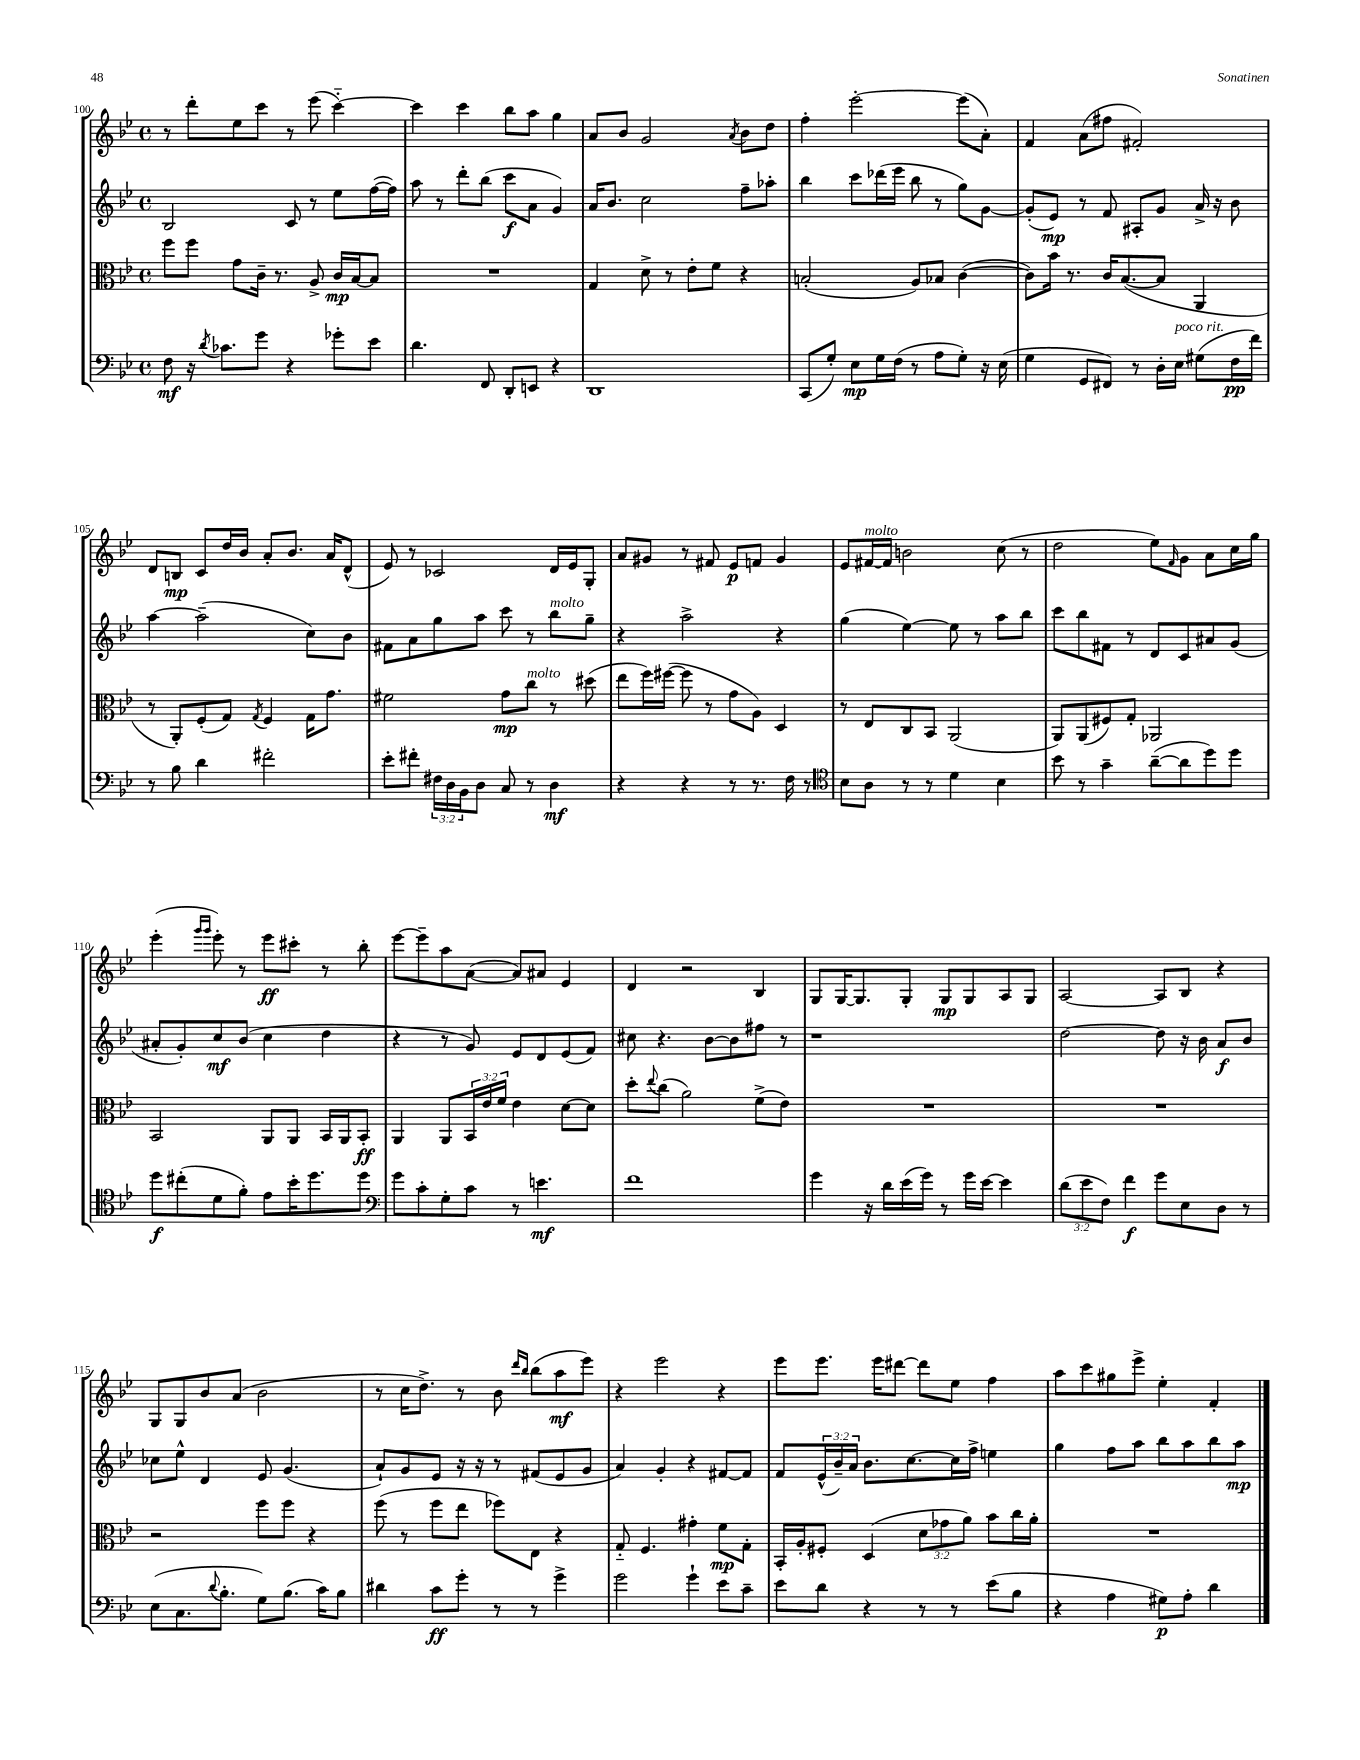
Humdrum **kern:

**kern	**kern	**kern	**kern
*staff4	*staff3	*staff2	*staff1
*clefF4	*clefC3	*clefG2	*clefG2
*k[b-e-]	*k[b-e-]	*k[b-e-]	*k[b-e-]
*M4/4	*M4/4	*M4/4	*M4/4
*met(c)	*met(c)	*met(c)	*met(c)
8F	8ff	2B-	8r
16r	8ff	.	8ddd'
8qd	.	.	.
8.c-	.	.	.
.	8g	.	8ee-
8g	16c~	.	8ccc
.	8.r	.	.
4r	.	8c	8r
.	8A^	8r	(8eee-
8g-'	16c	8ee-	[4ccc'~)
.	[16B-	.	.
8e-	8B-]	([16ff	.
.	.	16ff])	.
=	=	=	=
4.d	1r	8aa	4ccc]
.	.	8r	.
.	.	8ddd'	4ccc
8FF	.	(8bb-	.
8DD'	.	8ccc	8bb-
8EE	.	8a	8aa
4r	.	4g)	4gg
=	=	=	=
1DD	4G	16a	8a
.	.	8.b-	.
.	.	.	8b-
.	8d^	2cc	2g
.	8r	.	.
.	8e-'	.	.
.	8f	.	.
.	.	.	8qa
.	4r	8ff~	8b-
.	.	8aa-'	8dd
=	=	=	=
(8CC	(2B'	4bb-	4ff'
8G')	.	.	.
8E-	.	8ccc	[2eee-'
16G	.	(16ddd-	.
(16F	.	16eee-	.
8r	8A)	8bb-	.
8A	8B-	8r	.
8G')	([4c	8gg)	(8eee-]
16r	.	[8g	8a')
(16E-	.	.	.
=	=	=	=
4G	8c])	(8g']	4f
.	16b-	8e-)	.
.	8.r	.	.
8GG	.	8r	(8a
8FF#)	16c	8f	8ff#
.	([8.B-	.	.
8r	.	8A#'	2f#')
16D'	8B-]	8g	.
16E-	.	.	.
(8G#	4AA	16a^	.
.	.	16r	.
16F	.	8b-	.
16f)	.	.	.
=	=	=	=
8r	8r	[4aa	8d
8B-	8AA')	.	8B
4d	(8F'	(2aa~]	8c
.	8G)	.	16dd
.	.	.	16b-
.	8qG	.	.
2f#'	4F	.	8a'
.	.	.	8.b-
.	16G	8cc)	.
.	8.g	.	16a
.	.	8b-	(8d^^
=	=	=	=
8e-'	2f#	8f#	8e-)
8f#'	.	8a	8r
24F#	.	8gg	2c-
24D	.	.	.
24BB-	.	.	.
8D	.	8aa	.
8C	8g	8ccc	.
8r	8cc	8r	.
4D	8r	8bb-	16d
.	.	.	16e-
.	(8dd#	8gg~	8G'
=	=	=	=
4r	8ee-	4r	8a
.	16ff)	.	8g#
.	([16ff#	.	.
4r	8ff#]	2aa^	8r
.	8r	.	8f#
8r	8g	.	8e-
8.r	8A)	.	8f
.	4D	4r	4g#
16F	.	.	.
8r	.	.	.
=	=	=	=
*clefC4	*	*	*
8B-	8r	(4gg	8e-
8A	8E-	.	[16f#
.	.	.	16f#]
8r	8C	[4ee-)	2b
8r	8BB-	.	.
4d	(2AA	8ee-]	.
.	.	8r	.
4B-	.	8aa	(8cc
.	.	8bb-	8r
=	=	=	=
8b-	8AA)	8ccc	2dd
8r	(8AA	8bb-	.
4g~	8F#)	8f#	.
.	8G'	8r	.
([8a~	2AA-	8d	8ee-)
.	.	.	16qqf
8a]	.	8c	8g
8dd)	.	8a#	8a
8dd	.	(8g	16cc
.	.	.	16gg
=	=	=	=
8dd	2BB-	8a#'	(4eee-'
(8cc#'	.	8g')	.
.	.	.	16qqggg
.	.	.	16qqggg
8d	.	8cc	8eee-')
8f')	.	(8b-	8r
8e-	8AA	4cc	8eee-
16b-'	8AA	.	8ccc#'
8.dd	.	.	.
.	16BB-	4dd	8r
.	16AA	.	.
8dd	8BB-'	.	8bb-'
=	=	=	=
*clefF4	*	*	*
8g	4AA	4r	[8eee-
8c'	.	.	8eee-~]
8G'	8AA	8r	8aa
8c	24BB-	8g)	([8a
.	24e-	.	.
.	24f	.	.
8r	4e-	8e-	8a])
4.e	.	8d	8a#
.	[8d	(8e-	4e-
.	8d]	8f)	.
=	=	=	=
1f	8dd'	8cc#	4d
.	8qqee-	.	.
.	(8cc	4.r	.
.	2a)	.	2r
.	.	[8b-	.
.	.	8b-]	.
.	(8f^	8ff#	4B-
.	8e-)	8r	.
=	=	=	=
4g	1r	1r	8G
.	.	.	[16G
.	.	.	8.G]
16r	.	.	.
16d	.	.	.
(16e-	.	.	8G'
16g)	.	.	.
8r	.	.	8G
16g	.	.	8G
[16e-	.	.	.
4e-]	.	.	8A
.	.	.	8G
=	=	=	=
(12d	1r	[2dd	[2A
12e-	.	.	.
12F)	.	.	.
4f	.	.	.
8g	.	8dd]	8A]
8E-	.	16r	8B-
.	.	16b-	.
8D	.	8a	4r
8r	.	8b-	.
=	=	=	=
(8E-	2r	8cc-	8G
8.C	.	8ee-^^	8G
.	.	4d	8b-
8qqd	.	.	.
8.B-'	.	.	.
.	.	.	(8a
8G)	8ff	8e-	2b-
(8.B-	8ff	(4.g	.
.	4r	.	.
16c)	.	.	.
8B-	.	.	.
=	=	=	=
4d#	(8ff	8a`)	8r
.	8r	8g	16cc
.	.	.	8.dd^)
8c	8ff	8e-	.
8g'	8ee-	16r	8r
.	.	16r	.
8r	8ff-)	8r	8b-
.	.	.	16qqddd
.	.	.	16qqbb-
8r	8E-	(8f#	(8bb-
4g^	4r	8e-	8aa
.	.	8g	8eee-)
=	=	=	=
2g	8G'~	4a)	4r
.	4.F	.	.
.	.	4g'	2eee-
4g`	4g#'	4r	.
8e-	8f	[8f#	4r
8c~	8G'	8f#]	.
=	=	=	=
8e-	16BB-'	8f	8eee-
.	16A'	.	.
8d	8F#'	(24e-^^	8.eee-
.	.	24b-~)	.
.	.	24a	.
4r	(4D	8.b-	.
.	.	.	16eee-
.	.	.	[8ddd#
.	.	[8.cc	.
8r	12d	.	8ddd#]
.	12g-	.	.
8r	.	16cc]	8ee-
.	12a)	.	.
.	.	16ff^	.
(8e-	8b-	4ee	4ff
8B-	16cc	.	.
.	16a'	.	.
=	=	=	=
4r	1r	4gg	8aa
.	.	.	8ccc
4A	.	8ff	8gg#
.	.	8aa	8eee-^
8G#)	.	8bb-	4ee-'
8A'	.	8aa	.
4d	.	8bb-	4f'
.	.	8aa	.
==	==	==	==
*-	*-	*-	*-
